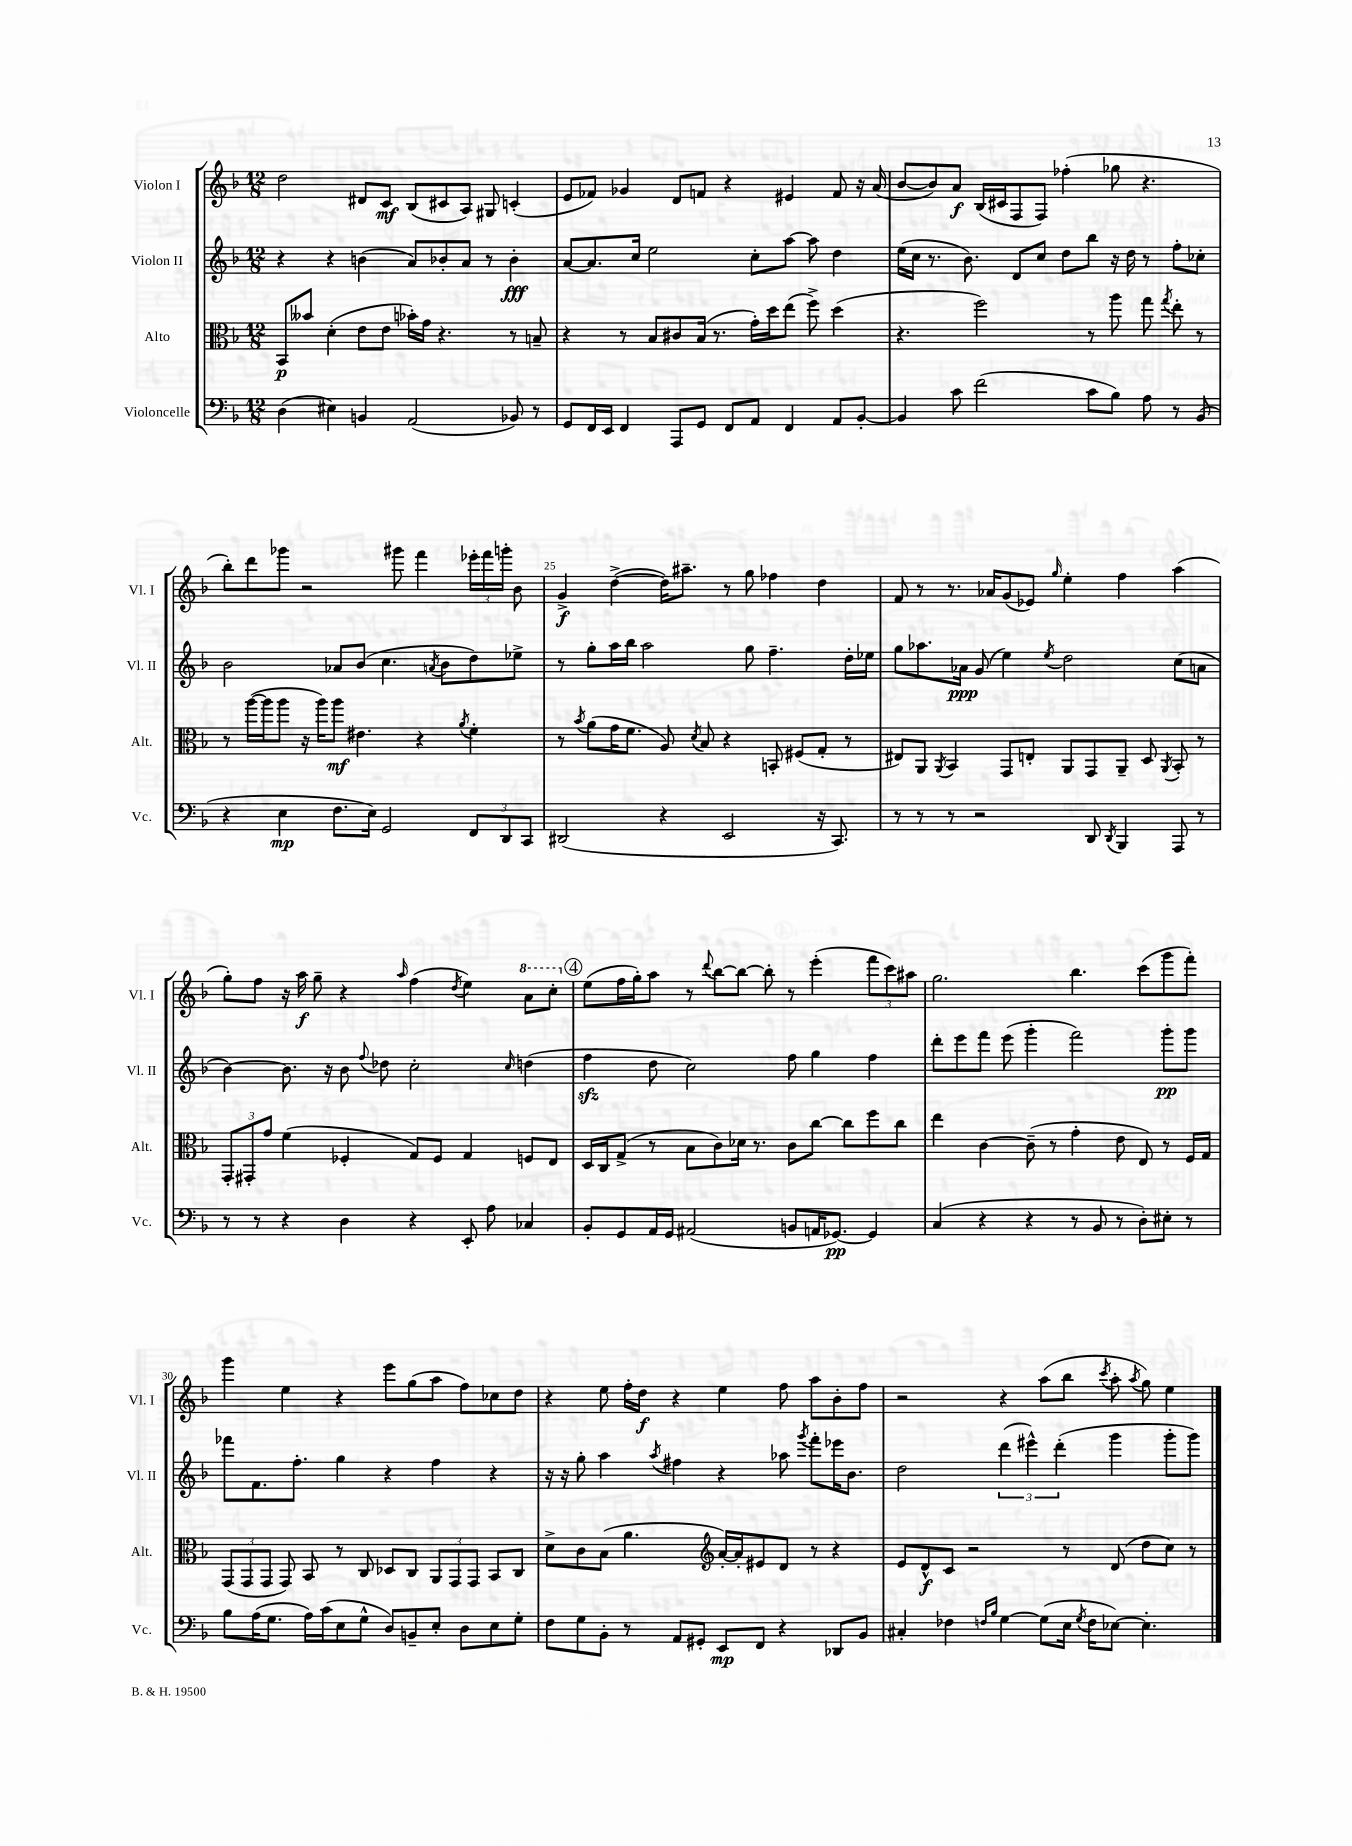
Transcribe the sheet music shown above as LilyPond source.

<<
\new StaffGroup <<
\new Staff = "s0" \with { instrumentName = "Violon I" shortInstrumentName = "Vl. I" } {
    \clef treble \key f \major \numericTimeSignature \time 12/8
    \autoBeamOff d''2 dis'8[ c'8]\mf bes8[( cis'8 a8]) gis8 c'4-.( |
    e'8[ fes'8]) ges'4 d'8[ f'8] r4 eis'4 f'8 r16 a'16( |
    bes'8[~ bes'8) a'8]\f bes16[( cis'16 f8 f8]) fes''4-.( ges''8 r4. |
    bes''8[-.) d'''8 ges'''8] r2 gis'''8 f'''4 \tuplet 3/2 { ees'''16[-. f'''16 g'''16]-. } bes'8 |
    g'4->\f d''4~->( d''16[) ais''8.]-- r8 g''8 fes''4 d''4 |
    f'8 r8 r8. aes'16[ g'8( ees'8]) \grace { g''16 } e''4-. f''4 a''4( |
    g''8[-.) f''8] r16 a''16\f g''8-- r4 \grace { a''16 } f''4( \acciaccatura { d''8 } e''4) \ottava #1 a''8[ c'''8]-. \ottava #0 |
    \mark \markup { \circle "4" } e''8[( f''16 g''16-.) a''8] r8 \appoggiatura { d'''8 } bes''8[~ bes''8]~ bes''8-. r8 e'''4-.( \tuplet 3/2 { f'''8[ c'''8) ais''8] } |
    g''2. bes''4. c'''8[( g'''8 f'''8]-.) |
    g'''4 e''4 r4 e'''8[ g''8( a''8] f''8[) ces''8 d''8] |
    r4 e''8 f''16[-. d''16]\f r4 e''4 f''8 a''8[ bes'8-. f''8] |
    r2 r4 a''8[( bes''8] \acciaccatura { c'''8 } a''8-. \acciaccatura { a''8 } g''8) e''4 \bar "|." |
}
\new Staff = "s1" \with { instrumentName = "Violon II" shortInstrumentName = "Vl. II" } {
    \clef treble \key f \major \numericTimeSignature \time 12/8
    \autoBeamOff r4 r4 b'4( a'8[) bes'8-. a'8] r8 bes'4-.\fff |
    a'8[~ a'8. c''16] e''2 c''8[-. a''8]~ a''8 d''4 |
    e''16[( c''16] r8. bes'8.) d'8[ c''8] d''8[ bes''8] r16 d''16 r8 f''8[-. ces''8]-. |
    bes'2 aes'8[ bes'8]( c''4. \acciaccatura { a'8 } bes'8[ d''8) ees''8]-> |
    r8 g''8[-. a''16 bes''16] a''2 g''8 f''4.-- d''16[-. ees''16] |
    g''8[ aes''8. aes'16]\ppp g'8( e''4) \acciaccatura { e''8 } d''2 c''8[( a'8] |
    bes'4~) bes'8. r16 bes'8 \appoggiatura { f''8 } des''8 c''2-. \grace { c''16 } d''4( |
    \mark \markup { \circle "4" } f''4\sfz d''8 c''2) f''8 g''4 f''4 |
    d'''8[-. e'''8 f'''8] e'''8( g'''4-. f'''2) g'''8[-.\pp g'''8] |
    fes'''8[ f'8. f''8.]-. g''4 r4 f''4 r4 |
    r16 r16 g''8-. a''4 \acciaccatura { a''8 } fis''4 r4 aes''8 \acciaccatura { g'''8 } f'''8[-. ees'''16 bes'8.] |
    d''2 \tuplet 3/2 { d'''4( eis'''4-^) d'''4-.( } g'''4 g'''8[-. g'''8]) \bar "|." |
}
\new Staff = "s2" \with { instrumentName = "Alto" shortInstrumentName = "Alt." } {
    \clef alto \key f \major \numericTimeSignature \time 12/8
    \autoBeamOff bes,8[\p beses'8] d'4-.( e'8[ e'8] bes'16[-.) g'16] r4. r8 b8-- |
    r4 r8 bes8[ cis'8 bes16]( r8. g'16[-.) d''16 e''8]( f''8->) d''4( |
    r4. f''2) r8 a''8 g''8 \acciaccatura { g''8 } e''8-. r8 |
    r8 a''16[~( a''16 a''8] r16 a''16[) a''8]\mf eis'4. r4 \acciaccatura { a'8 } f'4-. |
    r8 \acciaccatura { bes'8 } a'8[( g'16 f'8.] a8) \acciaccatura { d'8 } bes8 r4 b,8-. fis8[( g8]-. r8 |
    eis8[) a,8] \acciaccatura { a,8 } bes,4 g,8[ e8]-. a,8[ g,8 a,8]-- d8 \acciaccatura { a,8 } bes,8-. r8 |
    \tuplet 3/2 { g,8[-. gis,8-. g'8] } f'4( fes4-. g8[) fes8] g4 f8[ e8] |
    \mark \markup { \circle "4" } d16[ c16 g8]->( r8 bes8[ c'8) des'16] r8. c'8[ c''8]~ c''8[ f''8 c''8] |
    e''4 c'4~ c'8--( r8 g'4-. e'8 e8) r8 f16[ g16] |
    \tuplet 3/2 { g,8[( g,8 g,8] } g,8) bes,8 r8 c8 des8[ c8] \tuplet 3/2 { a,8[ g,8 g,8] } bes,8[ c8] |
    d'8[-> c'8 bes8]( a'4. \clef treble a'16[~-.) a'16-. eis'8 d'8] r8 r4 |
    e'8[ d'8-^\f c'8] r2 r8 d'8( d''8[ c''8]) r8 \bar "|." |
}
\new Staff = "s3" \with { instrumentName = "Violoncelle" shortInstrumentName = "Vc." } {
    \clef bass \key f \major \numericTimeSignature \time 12/8
    \autoBeamOff d4( eis4) b,4 a,2( bes,8) r8 |
    g,8[ f,16 e,16] f,4 a,,8[ g,8] f,8[ a,8] f,4 a,8[ bes,8]~-. |
    bes,4 c'8 f'2( c'8[ bes8]) a8 r8 bes,8( |
    r4 e4\mp f8.[ e16]) g,2 \tuplet 3/2 { f,8[ d,8 c,8] } |
    dis,2( r4 e,2 r16 c,8.) |
    r8 r8 r8 r2 d,8 \acciaccatura { d,8 } bes,,4 a,,8 r8 |
    r8 r8 r4 d4 r4 e,8-. a8 ces4 |
    \mark \markup { \circle "4" } bes,8[-. g,8 a,16 g,16] ais,2( b,8[ a,16 ges,8.]~\pp) ges,4 |
    c4( r4 r4 r8 bes,8 r8 d8[-.) eis8]-. r8 |
    bes8[ a16( g8.] a16[) c'16( e8 g8]-^ d8[) b,8-- e8]-. d8[ e8 g8]-. |
    f8[ g8 bes,8]-. r8 a,8[ gis,8]-. e,8[\mp f,8] r4 des,8[ bes,8] |
    cis4-. fes4 \grace { f16[ bes16] } g4~ g8[( e16] \acciaccatura { g8 } f16[ ees8]~) ees4.-. \bar "|." |
}
>>
>>
\layout { \context { \Score currentBarNumber = #21 \override BarNumber.break-visibility = ##(#f #t #t) barNumberVisibility = #(every-nth-bar-number-visible 5) } }
